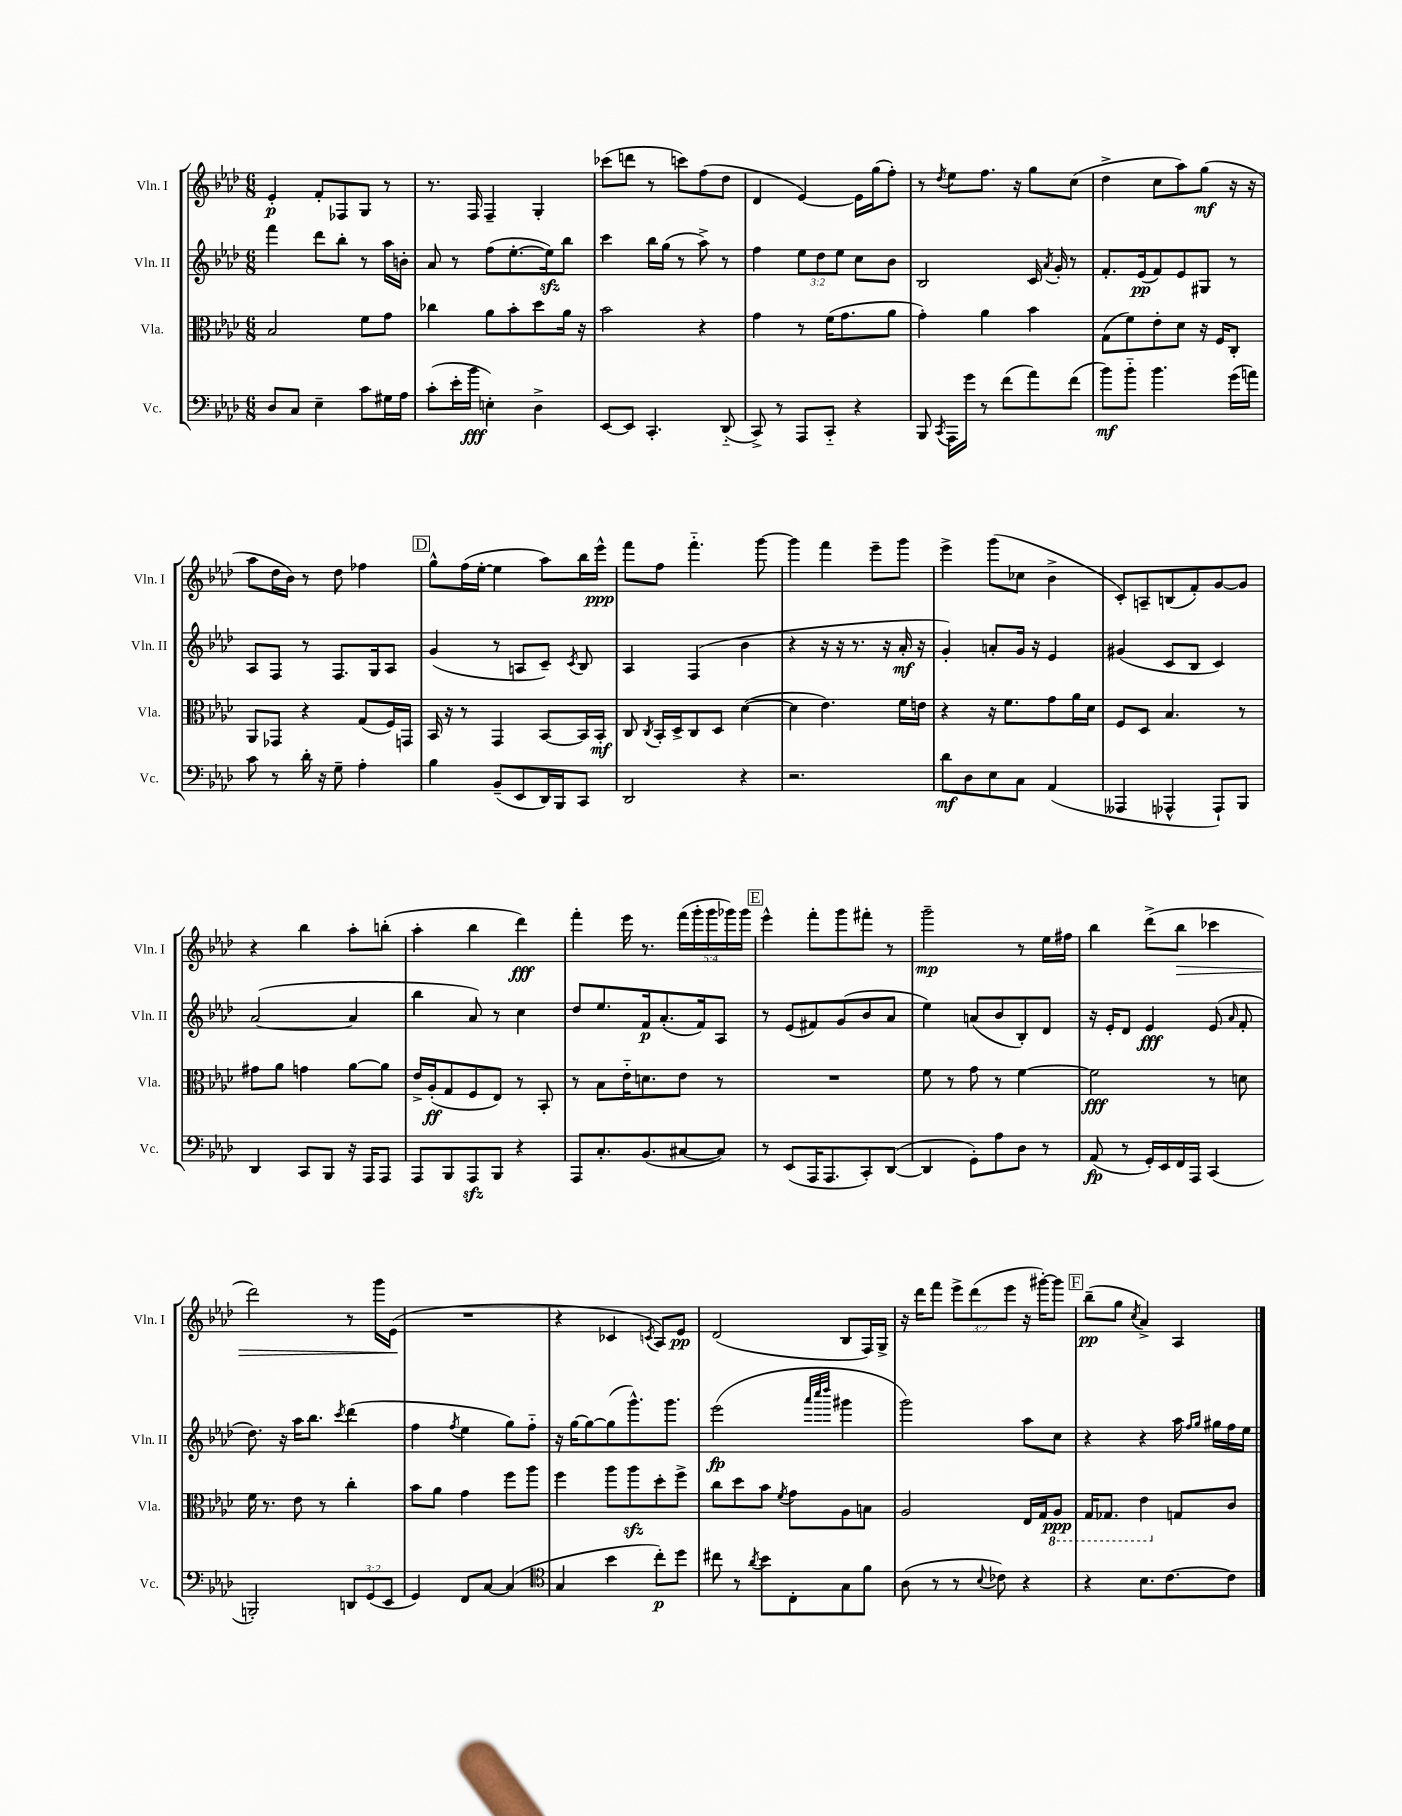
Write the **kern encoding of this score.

**kern	**kern	**kern	**kern
*staff4	*staff3	*staff2	*staff1
*clefF4	*clefC3	*clefG2	*clefG2
*k[b-e-a-d-]	*k[b-e-a-d-]	*k[b-e-a-d-]	*k[b-e-a-d-]
*M6/8	*M6/8	*M6/8	*M6/8
8D-/L	2B-/	4fff\	4e-'/
8C/J	.	.	.
4E-~\	.	8ddd-\L	8f'/L
.	.	8bb-'\J	8F-/
8c\L	8f\L	8r	8G/J
16G#\L	8g\J	16aa-\LL	8r
16A-\JJ	.	16b'\JJ	.
=	=	=	=
(8c'\L	4cc-\	8a-/	8.r
16e-'\L	.	8r	.
16b-\JJ	.	.	16F/
4E'\)	8a-\L	(8ff\L	4F~/
.	8b-'\	[8.ee-'\	.
4D-^\	8dd-\	.	4G'/
.	.	16ee-\]k)	.
.	16a-\Jk	8bb-\J	.
.	16r	.	.
=	=	=	=
[8EE-/L	2b-\	4ccc\	(8ccc-\L
8EE-/]J	.	.	8ddd\J
4.CC'/	.	16bb-\LL	8r
.	.	(16gg\JJ	.
.	.	8r	8ccc\L)
.	4r	8aa-^\)	(8ff\
(8DD-'~/	.	8r	8dd-\J
=	=	=	=
8CC^/)	4g\	4ff\	4d-/
8r	.	.	.
8AAA-/L	8r	12ee-\L	[4e-/)
.	.	12dd-\	.
8CC'~/J	(16f\LK	.	.
.	.	12ee-\J	.
.	8.g\	.	.
4r	.	8cc\L	16e-\]LL
.	.	.	(16gg\J
.	8a-\J	8b-\J	8ff'\J)
=	=	=	=
8BBB-/	4g'\)	2B-/	8r
8qCC/	.	.	8qdd-/
16AAA-\LL	.	.	8ee-\L
16g\JJ	.	.	.
8r	4a-\	.	8.ff\J
(8f\L	.	.	.
.	.	.	16r
8a-\)	4b-\	16c/	8gg\L
.	.	8qa-/	.
.	.	16g'/	.
(8f\J	.	8r	(8cc\J
=	=	=	=
8b-\L)	(8G\L	8.f'/L	4dd-^\
8b-'~\J	8f\)	.	.
.	.	(16e-/k	.
4.b-\	8e-'\	8f/)	8cc\L
.	8d-\J	8e-/	8aa-\)
.	16r	8G#/J	(8gg\J
.	16F/LK	.	.
(16g\LL	8C'/J	8r	16r
16a\JJ)	.	.	16r
=	=	=	=
8c\	8AA-/L	8A-/L	8aa-\L
8r	8GG-/J	8F/J	16dd-\L
.	.	.	16b-\JJ)
16d-'\	4r	8r	8r
16r	.	.	.
8G~\	.	8.F/L	8dd-\
4A-'\	(8G/L	.	4ff-\
.	.	16G/k	.
.	16F/L)	8A-/J	.
.	16GG/JJ	.	.
=	=	=	=
4B-\	16BB-/	(4g/	8gg^^\L
.	16r	.	.
.	8r	.	(16ff\L
.	.	.	[16ee-'\JJ
(8BB-~/L	4GG/	8r	4ee-\]
8EE-/	.	8A/L	.
16DD-/L)	[8BB-/L	8c~/J)	8aa-\L)
16BBB-/J	.	.	.
.	.	8qc/	.
8CC/J	16BB-/]L	8B-/	16bb-\L
.	16BB-'/JJ	.	16eee-^^\JJ
=	=	=	=
2DD-/	8C/	4A-/	8fff\L
.	8qC/	.	.
.	16BB-'/LL	.	8ff\J
.	16D-^/J	.	.
.	8C/	(4F/	4.fff'~\
.	8D-/J	.	.
4r	([4d-\	4b-\	.
.	.	.	[8ggg\
=	=	=	=
2.r	4d-\]	4r	4ggg\]
.	4.e-\)	16r	4fff\
.	.	16r	.
.	.	8.r	.
.	.	.	8eee-~\L
.	.	16r	.
.	16f\LL	16a-'/	8ggg\J
.	16e\JJ	16r	.
=	=	=	=
8d-\L	4r	4g'/)	4eee-^\
8D-\	.	.	.
8E-\	16r	8a'/L	(8ggg\L
.	8.f\L	.	.
8C\J	.	16g/Jk	8cc-\J
.	.	16r	.
(4AA-/	8g\	4e-/	4b-^\
.	16a-\L	.	.
.	16d-\JJ	.	.
=	=	=	=
4AAA--/	8F/L	(4g#/	8c'/L)
.	8D-/J	.	8A~/
4AAA-^^/	4.B-/	8c/L	(8B/
.	.	8B-/J	8f'/)
8AAA-`/L)	.	4c/)	[8g/
8BBB-/J	8r	.	8g/]J
=	=	=	=
4DD-/	8g#\L	([2a-/	4r
.	8a-\J	.	.
8CC/L	4g\	.	4bb-\
8BBB-/J	.	.	.
16r	[8a-\L	4a-/]	8aa-'\L
16AAA-/LK	.	.	.
8AAA-/J	8a-\]J	.	(8bb'\J
=	=	=	=
8AAA-/L	16e-^/LL	4bb-\	4aa-'\
.	(16A-'/J	.	.
8BBB-/	8G/	.	.
8AAA-/	8F/	8a-/)	4bb-\
8BBB-/J	8E-/J)	8r	.
4r	8r	4cc\	4ddd-\)
.	8BB-'/	.	.
=	=	=	=
8AAA-/L	8r	8dd-/L	4fff'\
8.C'/	8B-\L	8.ee-/	.
.	16e-'~\K	.	16eee-\
(8.BB-/	8.d\	16f/k	8.r
.	.	(8.a-'/	.
[8C#/	8e-\J	.	(20fff\LL
.	.	.	20ggg'\
.	.	16f/k)	.
.	.	.	20ggg\
8C#/]J)	8r	8A-/J	.
.	.	.	20ggg-\)
.	.	.	20ggg-\JJ
=	=	=	=
8r	2.r	8r	4eee-^^\
(8EE-/L	.	(8e-/L	.
16AAA-/K	.	8f#/)	8fff'\L
8.AAA-/	.	.	.
.	.	(8g/	8ggg\
8CC'/)	.	8b-/	8fff#'\J
([8DD-/J	.	8a-/J	8r
=	=	=	=
4DD-/]	8f\	4ee-\)	2ggg~\
.	8r	.	.
8GG'\L)	8g\	(8a/L	.
8A-\	8r	8b-/	.
8D-\J	[4f\	8B-'/)	8r
8r	.	8d-/J	16ee-\LL
.	.	.	16ff#\JJ
=	=	=	=
(8AA-/	2f\]	16r	4bb-\
.	.	16e-'/LK	.
8r	.	8d-/J	.
16GG'/LL)	.	4e-/	(8ddd-^\L
16EE-/	.	.	.
16FF/	.	.	8bb-\J
16AAA-/JJ	.	.	.
(4CC/	8r	(8e-/	4ccc-\
.	.	16qqa-/	.
.	8d\	8f'/	.
=	=	=	=
2BBB'/)	16f\	8.dd-\)	2ddd-\)
.	8.r	.	.
.	.	16r	.
.	8e-\	16aa-\LK	.
.	.	8.bb-\J	.
.	8r	.	.
.	.	8qccc/	.
12DD/L	4cc'\	(4ddd-\	8r
(12GG/	.	.	.
.	.	.	16ggg\LL
12EE-/J	.	.	.
.	.	.	(16e-\JJ
=	=	=	=
4GG/)	8b-\L	4ff\	2.r
.	8a-\J	.	.
.	.	8qff/	.
8FF/L	4g\	4ee-\	.
[8C/J	.	.	.
(4C/]	8ff\L	8gg\L)	.
.	8aa-\J	8ff'~\J	.
=	=	=	=
*clefC4	*	*	*
4G/	4ff\	16r	4r
.	.	[16gg\LK	.
.	.	8gg\_	.
4b-\	8aa-\L	(8gg\]	4c-/
.	8aa-\	8.ggg^^\)	.
.	.	.	8qc/
8cc'\L)	8dd-'\	.	8A-/L)
.	.	8.ggg\J	.
8dd-\J	8ff^\J	.	8e-/J
=	=	=	=
8cc#\	8cc\L	(2eee-\	(2d-/
8r	8dd-\	.	.
8qa-/	.	.	.
8b-\L	8b-\J	.	.
.	8qf/	.	.
8C'\	8g\L	.	.
.	.	32qqaaa-/LLL	.
.	.	32qqcccc/	.
.	.	32qqdddd-/JJJ	.
8G\	8A-\	4ggg#\	8B-/L
8f\J	8B\J	.	16F/L)
.	.	.	16G^/JJ
=	=	=	=
(8A-\	2A-/	2ggg\)	16r
.	.	.	16ddd-\LK
8r	.	.	8fff\J
8r	.	.	12eee-^\L
.	.	.	(12ddd-\
8qqB-/	.	.	.
8c-\)	.	.	.
.	.	.	12eee-\J
4r	16E-/LL	8aa-\L	16r
.	16G/J	.	[16ggg#'\LK)
.	8AA-/J	8cc\J	8ggg#\]J
=	=	=	=
4r	16GG/LK	4r	(8bb-~\L
.	8.GG-/J	.	.
.	.	.	8gg\J
.	.	.	8qcc/
8.B-\L	4E-\	4r	4a-^/)
[8.c\	.	.	.
.	8G/L	16aa-\	4A-/
.	.	16qqff/LL	.
.	.	16qqgg/JJ	.
.	.	16gg#\LL	.
8c\]J	8c/J	16ff\	.
.	.	16ee-\JJ	.
==	==	==	==
*-	*-	*-	*-
